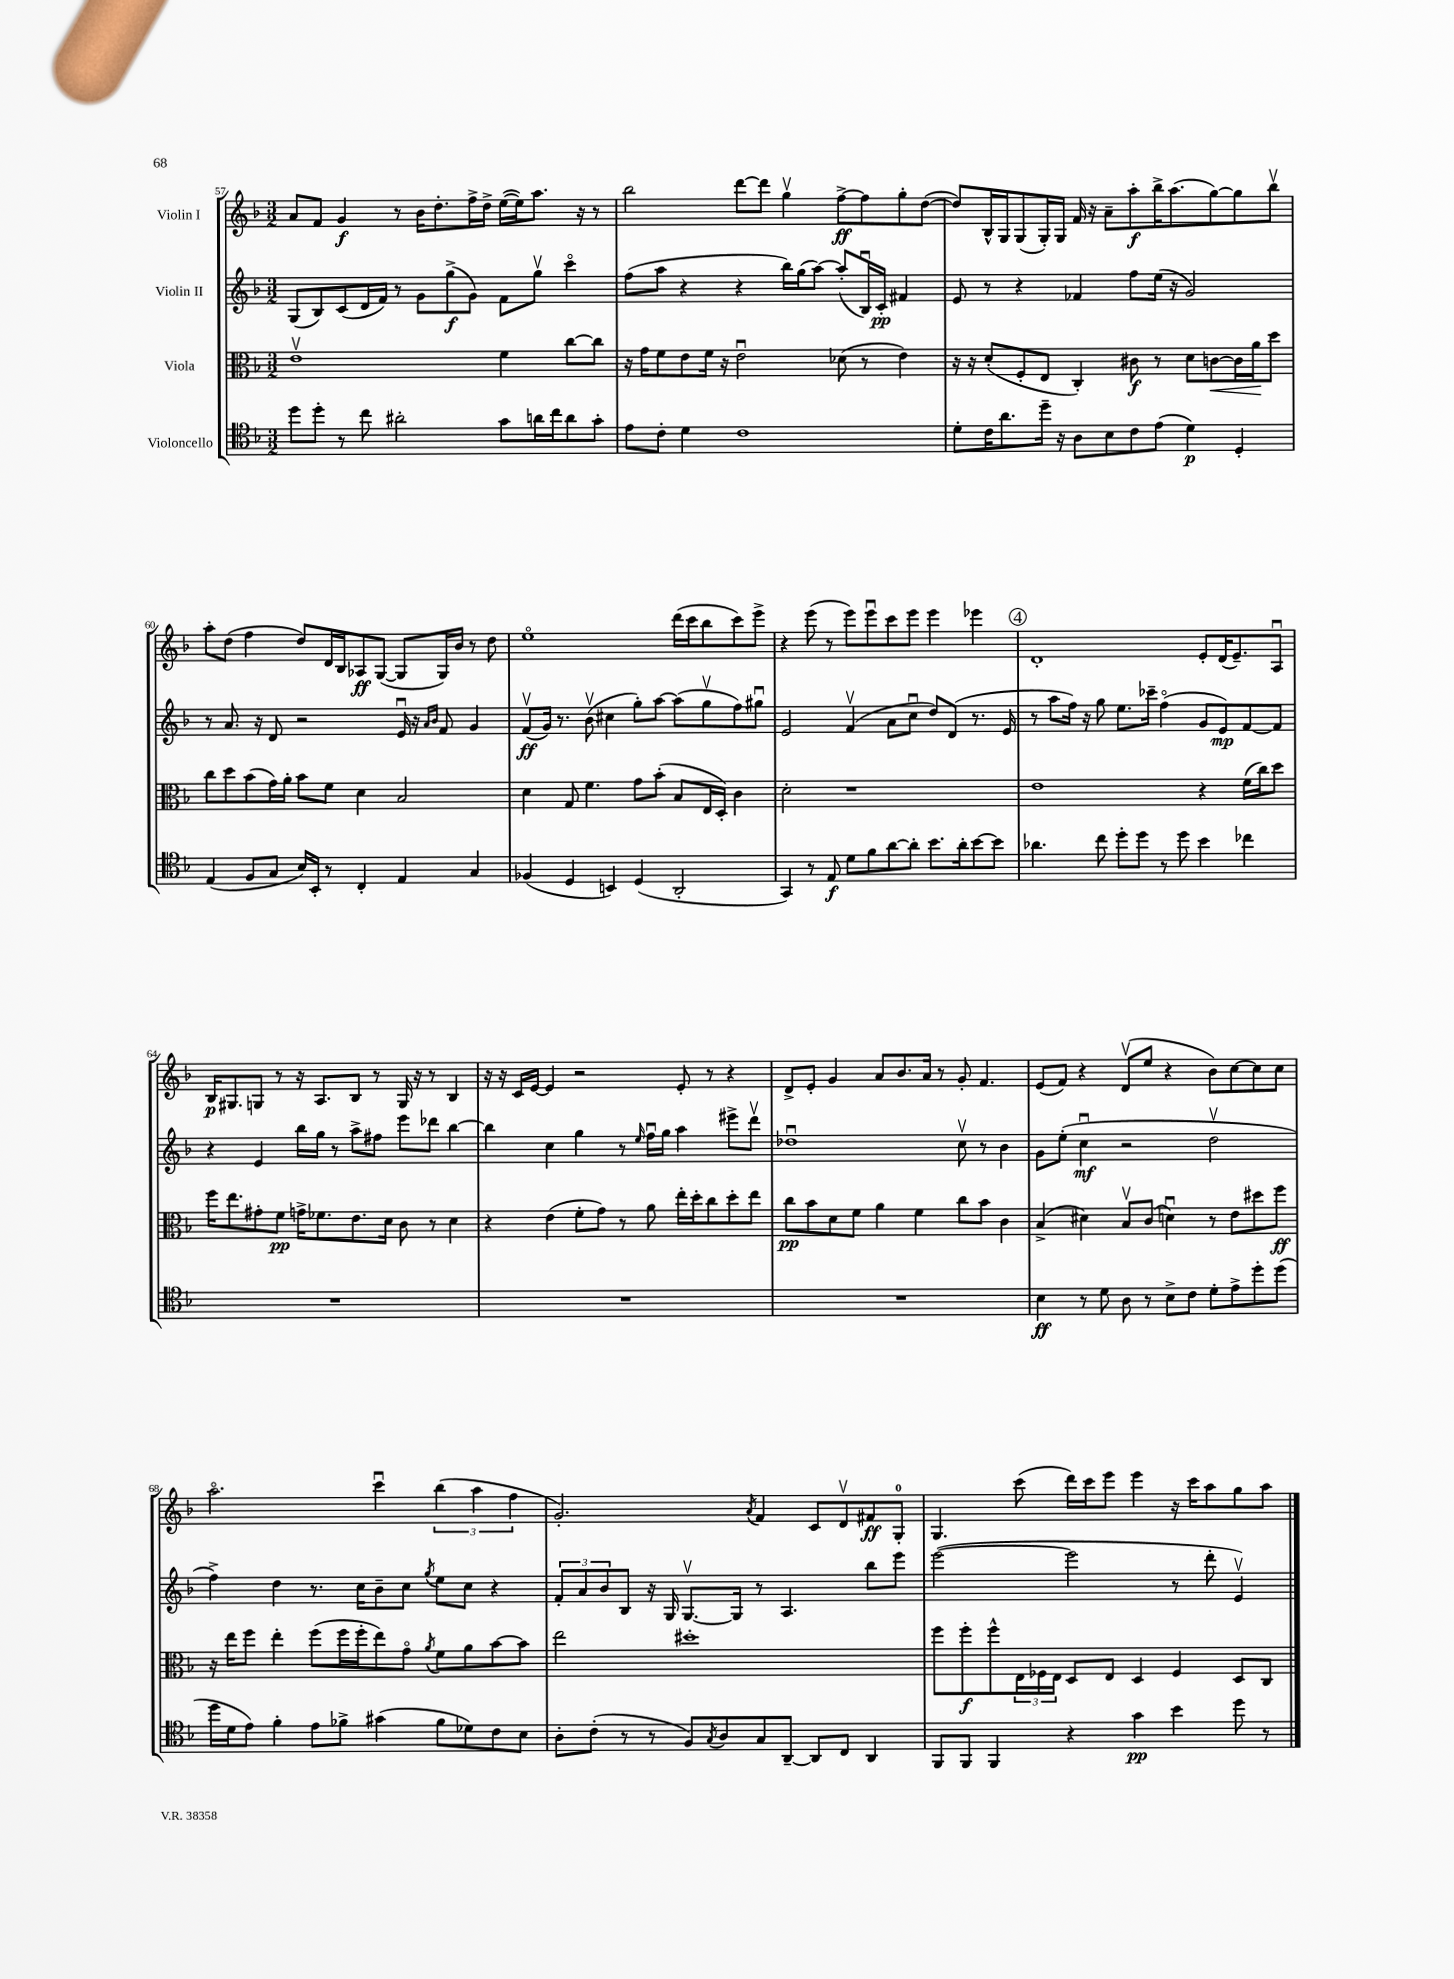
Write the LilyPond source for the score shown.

<<
\new StaffGroup <<
\new Staff = "s0" \with { instrumentName = "Violin I" } {
    \clef treble \key f \major \numericTimeSignature \time 3/2
    a'8 f'8 g'4\f r8 bes'16 d''8.-. f''16-> d''16-> e''16~( e''16) a''8. r16 r8 |
    bes''2 d'''8~ d'''8 g''4\upbow f''8~->\ff f''8 g''8-. d''8~( |
    d''8) bes16-^ g16 g8( g16-.) g16 f'16 r16 a'8-- a''8-.\f bes''16-> a''8.( g''8~) g''8 bes''8\upbow |
    a''8-. d''8( f''4 d''8) d'16 bes16 aes8\ff g8~( g8 g16) bes'16 r8 d''8 |
    e''1\flageolet d'''16( c'''16 bes''8 c'''8) e'''8-> |
    r4 e'''8( r8 e'''8) e'''8\downbow c'''8 e'''8 e'''4 ees'''4 |
    \mark \markup { \circle "4" } d'1-. e'8-. d'16( e'8.--) a8\downbow |
    bes16\p gis8. g8 r8 r16 a8. bes8 r8 g16 r16 r8 bes4 |
    r16 r16 c'16 e'16~ e'4 r2 e'8-. r8 r4 |
    d'8-> e'8-. g'4 a'8 bes'8. a'16 r8 g'8-. f'4. |
    e'8( f'8) r4 d'8\upbow( e''8 r4 bes'8) c''8~ c''8 c''8 |
    a''2.\flageolet c'''4\downbow \tuplet 3/2 { bes''4( a''4 f''4 } |
    g'2.-.) \acciaccatura { a'8 } f'4 c'8 d'8\upbow fis'8\ff g8-0-. |
    g4. c'''8( d'''16) c'''16 e'''8 e'''4 r16 c'''16 a''8 g''8 a''8 \bar "|." |
}
\new Staff = "s1" \with { instrumentName = "Violin II" } {
    \clef treble \key f \major \numericTimeSignature \time 3/2
    g8( bes8) c'8( d'16 f'16) r8 g'8 g''8->\f( g'8) f'8 g''8\upbow c'''4\flageolet |
    f''8( a''8 r4 r4 bes''16) g''16( a''8~) a''8-.( bes16\downbow) c'16-.\pp fis'4 |
    e'8 r8 r4 fes'4 f''8 e''16( r16 g'2) |
    r8 a'8. r16 d'8 r2 e'16\downbow r16 \grace { a'16 bes'16 } f'8 g'4 |
    f'8\upbow\ff( g'16) r8. bes'8\upbow( cis''4 g''8-.) a''8~ a''8( g''8\upbow f''8) gis''8\downbow |
    e'2 f'4\upbow( a'8 c''8\downbow d''8) d'8( r8. e'16 |
    \mark \markup { \circle "4" } r8 a''8 f''16) r16 g''8 e''8. ces'''16-- f''4\flageolet( g'8 e'8\mp) f'8~ f'8 |
    r4 e'4 bes''16 g''16 r8 a''8-> fis''8 e'''8 des'''8 bes''4~ |
    bes''4 c''4 g''4 r8 \grace { e''16 } f''16\downbow g''16 a''4 eis'''8-> d'''8\upbow |
    des''1\downbow c''8\upbow r8 bes'4 |
    g'8 e''8-.( c''4\downbow\mf r2 d''2\upbow |
    f''4->) d''4 r8. c''16 bes'8-- c''8 \acciaccatura { g''8 } e''8 c''8 r4 |
    \tuplet 3/2 { f'8-. a'8 bes'8 } bes8 r16 g16 g8.~\upbow g16 r8 a4. bes''8 e'''8 |
    e'''2~( e'''2 r8 d'''8-. e'4\upbow) \bar "|." |
}
\new Staff = "s2" \with { instrumentName = "Viola" } {
    \clef alto \key f \major \numericTimeSignature \time 3/2
    e'1\upbow f'4 c''8~ c''8 |
    r16 g'16 f'8 e'8 f'16 r16 e'2\downbow des'8( r8 e'4) |
    r16 r16 d'8-.( f8-. e8 c4-.) cis'8\f r8 d'8 c'8~\< c'16 a'16\! d''8 |
    c''8 d''8 bes'8( g'16) a'16-. bes'8 f'8 d'4 bes2 |
    d'4 g8 f'4. g'8 bes'8-.( bes8 e16 d16-.) c'4 |
    d'2-. r1 |
    \mark \markup { \circle "4" } e'1 r4 f'16( c''16) d''8 |
    f''16 e''8. gis'8-. f'8\pp g'16-> fes'8. e'8. d'16 c'8 r8 d'4 |
    r4 e'4( f'8-. g'8) r8 a'8 e''16-. d''16-. c''8 d''8-. e''8 |
    c''8\pp bes'8 d'8 f'8 a'4 f'4 c''8 bes'8 c'4 |
    bes4->( dis'4) bes8\upbow c'8( d'4\downbow) r8 e'8 dis''8 f''8\ff |
    r16 e''16 f''8 e''4-. f''8( f''16 f''16-. e''8) g'8\flageolet \acciaccatura { a'8 } f'8 a'8 bes'8~ bes'8 |
    e''2 dis''1-. |
    f''8 f''8-.\f f''8-^ \tuplet 3/2 { e16 fes16 e16 } d8 e8 d4 fes4 d8 c8 \bar "|." |
}
\new Staff = "s3" \with { instrumentName = "Violoncello" } {
    \clef tenor \key f \major \numericTimeSignature \time 3/2
    d''8 d''8-. r8 c''8 ais'2-. g'8 a'16 c''16 a'8 g'8-. |
    e'8 c'8-. d'4 c'1 |
    d'8-. c'16 a'8. d''16-- r16 a8 bes8 c'8 e'8( d'4\p) d4-. |
    e4( f8 g8 bes16) bes,16-. r8 c4-. e4 g4 |
    fes4( d4 b,4) d4( a,2-. |
    g,4) r8 e8\f d'8 f'8 a'8~ a'8-. bes'8. a'16-. bes'8~ bes'8 |
    \mark \markup { \circle "4" } aes'4. c''8 d''8-. d''8 r8 d''8 bes'4 ces''4 |
    R1. |
    R1. |
    R1. |
    bes4\ff r8 d'8 a8 r8 bes8-> c'8 d'8-. e'8-> d''8-. d''8( |
    d''16 d'16 e'8) f'4-. e'8 fes'8-> gis'4( fes'8 des'8) c'8 bes8 |
    a8-. c'8-.( r8 r8 f8) \acciaccatura { g8 } a8 g8 a,8~-- a,8 c8 a,4 |
    f,8 f,8 f,4 r4 g'4\pp bes'4 d''8 r8 \bar "|." |
}
>>
>>
\layout { \context { \Score currentBarNumber = #57 } }
